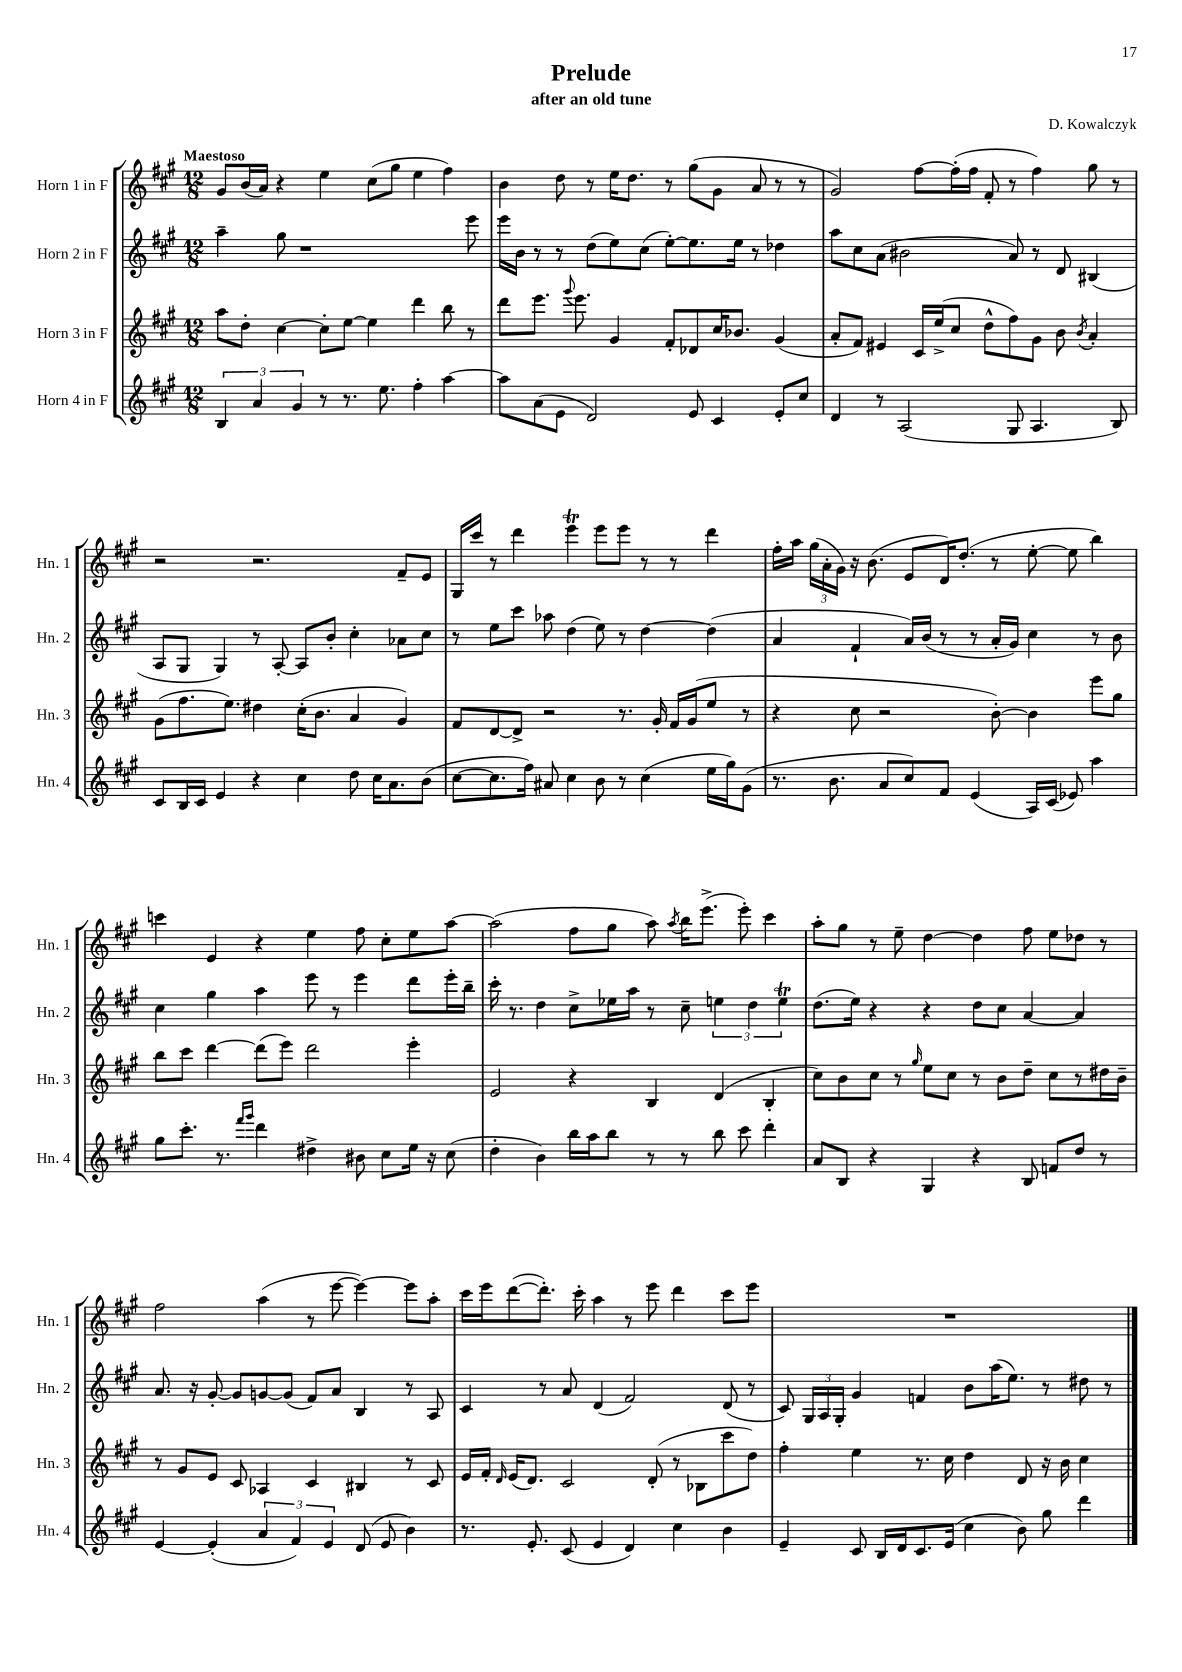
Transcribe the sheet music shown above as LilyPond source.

\header { title = "Prelude" composer = "D. Kowalczyk" subtitle = "after an old tune" }
<<
\new StaffGroup <<
\new Staff = "s0" \with { instrumentName = "Horn 1 in F" shortInstrumentName = "Hn. 1" } {
    \clef treble \key a \major \numericTimeSignature \time 12/8 \tempo "Maestoso"
    \autoBeamOff gis'8[ b'16( a'16]) r4 e''4 cis''8[( gis''8] e''4 fis''4) |
    b'4 d''8 r8 e''16[ d''8.] r8 gis''8[( gis'8] a'8 r8 r8 |
    gis'2) fis''8[~ fis''16-.( fis''16] fis'8-. r8 fis''4) gis''8 r8 |
    r2 r2. fis'8[-- e'8] |
    gis16[ cis'''16] r8 d'''4 e'''4\trill e'''8[ e'''8] r8 r8 d'''4 |
    fis''16[-. a''16] \tuplet 3/2 { gis''16[( a'16-. gis'16]) } r16 b'8.( e'8[ d'16) d''8.]-.( r8 e''8~-. e''8 b''4) |
    c'''4 e'4 r4 e''4 fis''8 cis''8[-. e''8 a''8]~ |
    a''2( fis''8[ gis''8] a''8) \acciaccatura { a''8 } b''16[ e'''8.]->( e'''8-.) cis'''4 |
    a''8[-. gis''8] r8 e''8-- d''4~ d''4 fis''8 e''8[ des''8] r8 |
    fis''2 a''4( r8 e'''8~ e'''4~) e'''8[ a''8]-. |
    cis'''16[ e'''16 d'''8~( d'''8.]-.) cis'''16-. a''4 r8 e'''8 d'''4 cis'''8[ e'''8] |
    R1. \bar "|." |
}
\new Staff = "s1" \with { instrumentName = "Horn 2 in F" shortInstrumentName = "Hn. 2" } {
    \clef treble \key a \major \numericTimeSignature \time 12/8
    \autoBeamOff a''4-- gis''8 r1 e'''8 |
    e'''16[ b'16] r8 r8 d''8[( e''8) cis''8]( e''8[~-.) e''8. e''16] r8 des''4 |
    a''8[ cis''8 a'8]( bis'2 a'8) r8 d'8 bis4( |
    a8[ gis8] gis4) r8 a8~-. a8[ b'8]-. cis''4-. aes'8[ cis''8] |
    r8 e''8[ cis'''8] aes''8 d''4( e''8) r8 d''4~ d''4( |
    a'4 fis'4-! a'16[) b'16]( r8 r8 a'16[-. gis'16]) cis''4 r8 b'8 |
    cis''4 gis''4 a''4 e'''8 r8 e'''4 d'''8[ e'''16-. b''16]-- |
    cis'''16-. r8. d''4 cis''8[-> ees''16 a''16] r8 cis''8-- \tuplet 3/2 { e''4 d''4 e''4\trill } |
    d''8.[( e''16]) r4 r4 d''8[ cis''8] a'4~ a'4 |
    a'8. r16 gis'8~-. gis'8[ g'8~ g'8]( fis'8[) a'8] b4 r8 a8 |
    cis'4 r8 a'8 d'4( fis'2) d'8( r8 |
    cis'8) \tuplet 3/2 { gis16[ a16 gis16]-. } gis'4 f'4 b'8[ a''16( e''8.]) r8 dis''8 r8 \bar "|." |
}
\new Staff = "s2" \with { instrumentName = "Horn 3 in F" shortInstrumentName = "Hn. 3" } {
    \clef treble \key a \major \numericTimeSignature \time 12/8
    \autoBeamOff a''8[ d''8]-. cis''4~ cis''8[-. e''8]~ e''4 d'''4 b''8 r8 |
    d'''8[ e'''8.] \appoggiatura { gis'''8 } e'''8. gis'4 fis'8[-. des'8 cis''16 bes'8.] gis'4( |
    a'8[-. fis'8]) eis'4 cis'16[ e''16->( cis''8] d''8[-^ fis''8) gis'8] b'8 \acciaccatura { b'8 } a'4-. |
    gis'8[( fis''8. e''8.]) dis''4 cis''16[-.( b'8.] a'4 gis'4) |
    fis'8[ d'8~ d'8]-> r2 r8. gis'16-. fis'16[ gis'16( e''8] r8 |
    r4 cis''8 r2 b'8~-.) b'4 e'''8[ gis''8] |
    b''8[ cis'''8] d'''4~ d'''8[( e'''8]) d'''2 e'''4-. |
    e'2 r4 b4 d'4( b4-. |
    cis''8[) b'8 cis''8] r8 \grace { gis''16 } e''8[ cis''8] r8 b'8[ d''8]-- cis''8[ r8 dis''16 b'16]-- |
    r8 gis'8[ e'8] cis'8 aes4 cis'4 bis4 r8 cis'8 |
    e'16[ fis'16]-. \grace { d'16 } e'16[( d'8.]) cis'2 d'8-.( r8 bes8[ cis'''8 d''8]) |
    fis''4-. e''4 r8. cis''16 d''4 d'8 r16 b'16 cis''4 \bar "|." |
}
\new Staff = "s3" \with { instrumentName = "Horn 4 in F" shortInstrumentName = "Hn. 4" } {
    \clef treble \key a \major \numericTimeSignature \time 12/8
    \autoBeamOff \tuplet 3/2 { b4 a'4 gis'4 } r8 r8. e''8. fis''4-. a''4~ |
    a''8[ a'8( e'8] d'2) e'8 cis'4 e'8[-. cis''8] |
    d'4 r8 a2( gis8 a4. b8) |
    cis'8[ b16 cis'16] e'4 r4 cis''4 d''8 cis''16[ a'8. b'8]( |
    cis''8[~ cis''8. fis''16]) ais'8 cis''4 b'8 r8 cis''4( e''16[ gis''16) gis'8]( |
    r8. b'8. a'8[ cis''8) fis'8] e'4( a16[) cis'16]( ees'8) a''4 |
    gis''8[ cis'''8.]-. r8. \grace { fis'''16[ gis'''16] } d'''4 dis''4-> bis'8 cis''8[ e''16] r16 cis''8( |
    d''4-. b'4) b''16[ a''16 b''8] r8 r8 b''8 cis'''8 d'''4-. |
    a'8[ b8] r4 gis4 r4 b8 f'8[ d''8] r8 |
    e'4~ e'4-.( \tuplet 3/2 { a'4 fis'4) e'4 } d'8( e'8 b'4) |
    r8. e'8.-. cis'8( e'4 d'4) cis''4 b'4 |
    e'4-- cis'8 b16[ d'16 cis'8. e'16]( cis''4 b'8) gis''8 d'''4 \bar "|." |
}
>>
>>
\layout { \context { \Score \remove "Bar_number_engraver" } }
